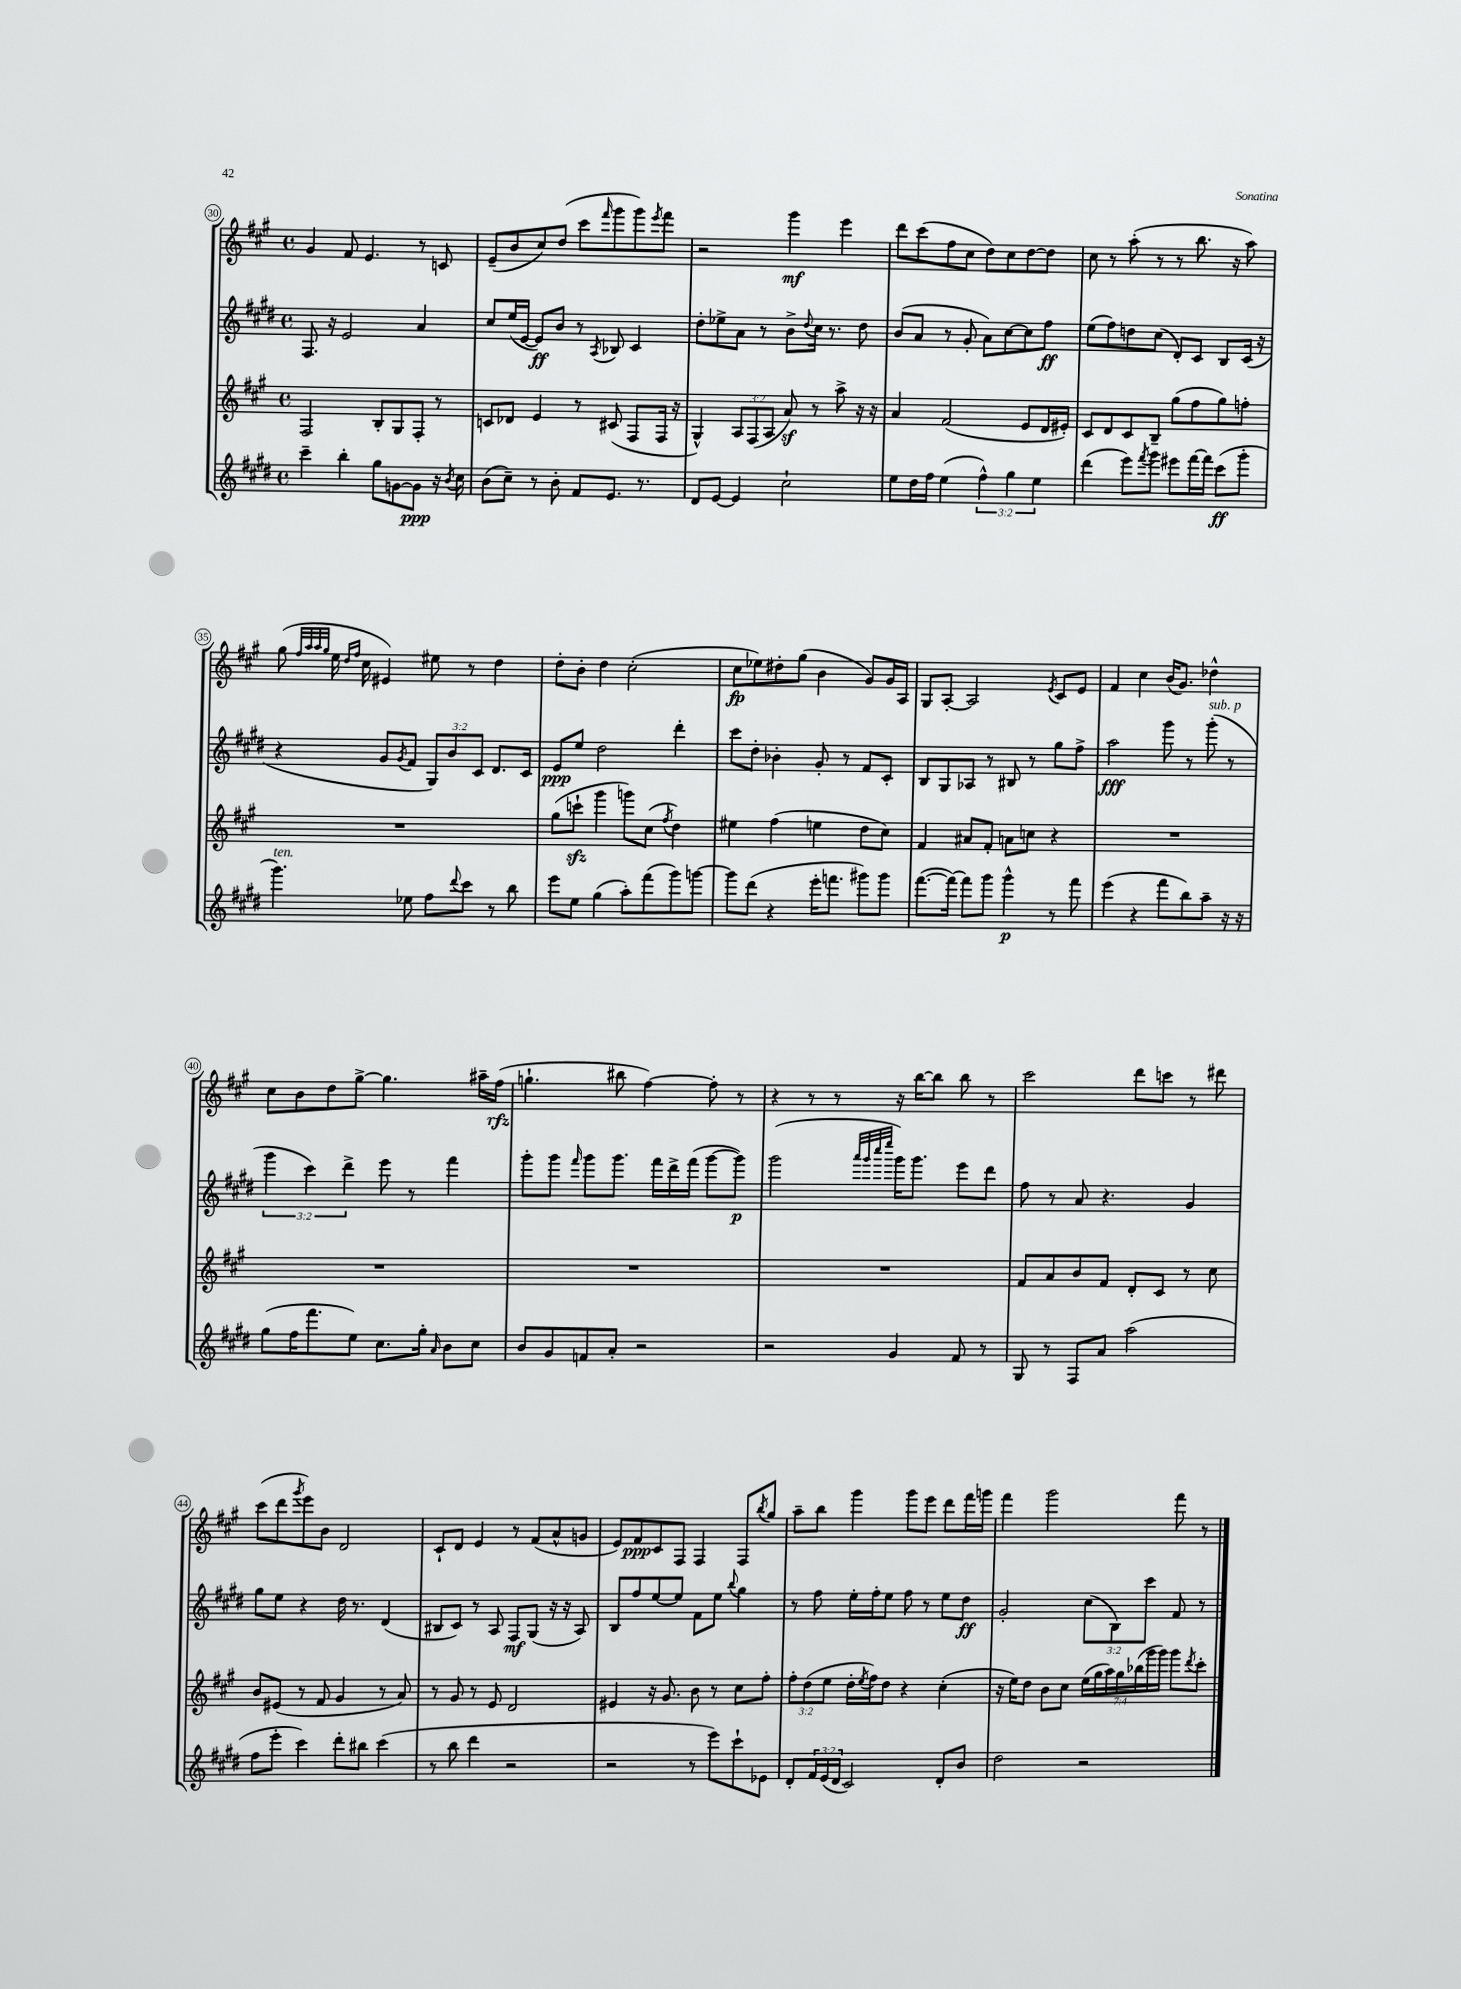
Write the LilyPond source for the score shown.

<<
\new StaffGroup <<
\new Staff = "s0" {
    \clef treble \key a \major \defaultTimeSignature \time 4/4
    gis'4 fis'8 e'4. r8 c'8 |
    e'8--( b'8 cis''8) d''8( cis'''8 \grace { fis'''16 } gis'''8 gis'''8) \acciaccatura { e'''8 } fis'''8 |
    r2 gis'''4\mf e'''4 |
    d'''8 cis'''8( fis''8 cis''8 d''8) cis''8 d''8~ d''8 |
    cis''8 r8 a''8-.( r8 r8 b''8. r16 a''8) |
    gis''8( \grace { fis''32 a''32 a''32 gis''32 } e''16 \grace { d''16 fis''16 } cis''16 eis'4) eis''8 r8 d''4 |
    d''8-. b'8-. d''4 cis''2-.( |
    cis''8\fp ees''8) dis''8-. gis''8( b'4 gis'8) gis'16 a16 |
    gis8 a8~-. a2 \acciaccatura { e'8 } cis'8 e'8 |
    fis'4 cis''4 b'16( gis'8.) des''4-^ |
    cis''8 b'8 d''8 gis''8~-> gis''4. ais''16-- fis''16\rfz( |
    g''4.-! bis''8 fis''4~) fis''8-. r8 |
    r4 r8 r8 r16 b''16~ b''8 b''8 r8 |
    cis'''2 d'''8 c'''8 r8 dis'''8 |
    cis'''8( d'''8 \acciaccatura { gis'''8 } e'''8) b'8 d'2 |
    cis'8-! d'8 e'4 r8 fis'8( a'8-^ g'8 |
    e'8) fis'8\ppp cis'8 fis8 fis4 fis8 \acciaccatura { b''8 } gis''8 |
    a''8-- b''8 gis'''4 gis'''8 e'''8 d'''8 fis'''16 g'''16 |
    fis'''4 gis'''2 fis'''8 r8 \bar "|." |
}
\new Staff = "s1" {
    \clef treble \key e \major \defaultTimeSignature \time 4/4 \override Staff.TupletNumber.text = #tuplet-number::calc-fraction-text
    fis8. r16 e'2 a'4 |
    cis''8 e''16( e'16~ e'8\ff) b'8 r8 \acciaccatura { a8 } bes8 cis'4 |
    dis''8-. ees''8-> a'8 r8 b'8-> \appoggiatura { dis''8 } cis''16 r8. dis''8 |
    b'8( a'8 r8 gis'8-. a'8) cis''8~ cis''8 fis''8\ff |
    e''8( fis''8) d''8 cis''8( dis'8-.) cis'8 b8 cis'16( r16 |
    r4 gis'8 \acciaccatura { gis'8 } fis'8 \tuplet 3/2 { gis8) b'8 cis'8 } dis'8. cis'16 |
    e'8\ppp e''8 dis''2 dis'''4-. |
    cis'''8 dis''8-. bes'4-. gis'8-. r8 fis'8 cis'8-. |
    b8 gis8 aes8 r8 bis8 r8 gis''8 fis''8-> |
    a''2\fff gis'''8 r8 gis'''8-.^\markup { \italic "sub. p" }( r8 |
    \tuplet 3/2 { gis'''4 cis'''4) dis'''4-> } e'''8 r8 fis'''4 |
    gis'''8-. gis'''8 \grace { fis'''16 } gis'''8 gis'''8. fis'''16 dis'''16-> fis'''16( gis'''8~ gis'''8\p) |
    gis'''2( \grace { a'''32 gis'''32 cis''''32 e''''32 } gis'''16) gis'''8. e'''8 dis'''8 |
    fis''8 r8 a'8 r4. gis'4 |
    gis''8 e''8 r4 dis''16 r8. dis'4( |
    bis8 cis'8) r8 a8 fis8\mf gis8( r16 r16 a8) |
    b8 fis''8 e''8~ e''8 fis'8 e''8 \appoggiatura { b''8 } gis''4 |
    r8 fis''8 e''16-. fis''16-. e''8 fis''8 r8 e''8 dis''8\ff |
    gis'2-. \tuplet 3/2 { cis''8( b8) cis'''8 } fis'8 r8 \bar "|." |
}
\new Staff = "s2" {
    \clef treble \key a \major \defaultTimeSignature \time 4/4 \override Staff.TupletNumber.text = #tuplet-number::calc-fraction-text
    fis2 b8-. gis8 fis8-. r8 |
    c'8 des'8 e'4 r8 cis'8( fis8 fis16 r16 |
    gis4-^) \tuplet 3/2 { a8 fis8( a8 } a'8\sf) r8 a''8-> r16 r16 |
    a'4 fis'2( e'8 d'16 eis'16-.) |
    cis'8 d'8 cis'8 b8-- gis''8( fis''8 gis''8) f''8-. |
    R1 |
    gis''8( c'''8-!\sfz gis'''4 g'''8) cis''8( \acciaccatura { fis''8 } d''4) |
    eis''4 fis''4( e''4 d''8 cis''8) |
    fis'4 ais'8 fis'8-. a'8 c''8 r4 |
    R1 |
    R1 |
    R1 |
    R1 |
    fis'8 a'8 b'8 fis'8 d'8-. cis'8 r8 cis''8 |
    b'8 eis'8( r8 fis'8 gis'4 r8 a'8) |
    r8 gis'8 r8 e'8 d'2 |
    eis'4 r16 gis'8. b'8 r8 cis''8 fis''8-. |
    \tuplet 3/2 { fis''8-. d''8( e''8 } d''16-. \acciaccatura { e''8 } fis''16) d''8 r4 cis''4-.( |
    r16 e''16) d''8 b'8 cis''8 \tuplet 7/4 { e''16( gis''16 a''16) gis''16 bes''16( gis'''16 gis'''16) } gis'''8 \acciaccatura { d'''8 } cis'''8-. \bar "|." |
}
\new Staff = "s3" {
    \clef treble \key e \major \defaultTimeSignature \time 4/4 \override Staff.TupletNumber.text = #tuplet-number::calc-fraction-text
    cis'''4-- b''4-. gis''8 g'8~ g'8\ppp r16 \acciaccatura { b'8 } cis''16 |
    b'8( cis''8--) r8 b'8-. fis'8 e'8. r8. |
    dis'8 e'8~ e'4 cis''2-! |
    e''8 dis''16 fis''16 e''4( \tuplet 3/2 { fis''4-^) gis''4 e''4 } |
    dis'''4( e'''8) \acciaccatura { fis'''8 } gis'''8 eis'''8 fis'''16~ fis'''16 cis'''8\ff( gis'''8-. |
    gis'''4.^\markup { \italic "ten." }) ees''8 fis''8 \appoggiatura { dis'''8 } cis'''8 r8 b''8 |
    e'''8 e''8 gis''4( a''8-.) fis'''8( gis'''8) g'''8~ |
    g'''8 dis'''8( r4 e'''16-. f'''8. gis'''8) gis'''8 |
    fis'''8.~( fis'''16~) fis'''8 gis'''8 gis'''4-^\p r8 fis'''8 |
    e'''4( r4 fis'''8 b''8) a''8-- r16 r16 |
    gis''8( fis''16 fis'''8. e''8) cis''8. gis''16-. \grace { a'16 } b'8 cis''8 |
    b'8 gis'8 f'8 a'8-. r2 |
    r2 gis'4 fis'8 r8 |
    gis8 r8 fis8 a'8 a''2( |
    fis''8 e'''8-. cis'''4) dis'''8-. bis''8 cis'''4( |
    r8 b''8 dis'''4 r2 |
    r2 r8 e'''8) cis'''8-! ees'8 |
    dis'8-. \tuplet 3/2 { fis'16 e'16( dis'16 } cis'2) dis'8-. b'8 |
    dis''2 r2 \bar "|." |
}
>>
>>
\layout { \context { \Score currentBarNumber = #30 \override BarNumber.stencil = #(make-stencil-circler 0.1 0.3 ly:text-interface::print) } }
